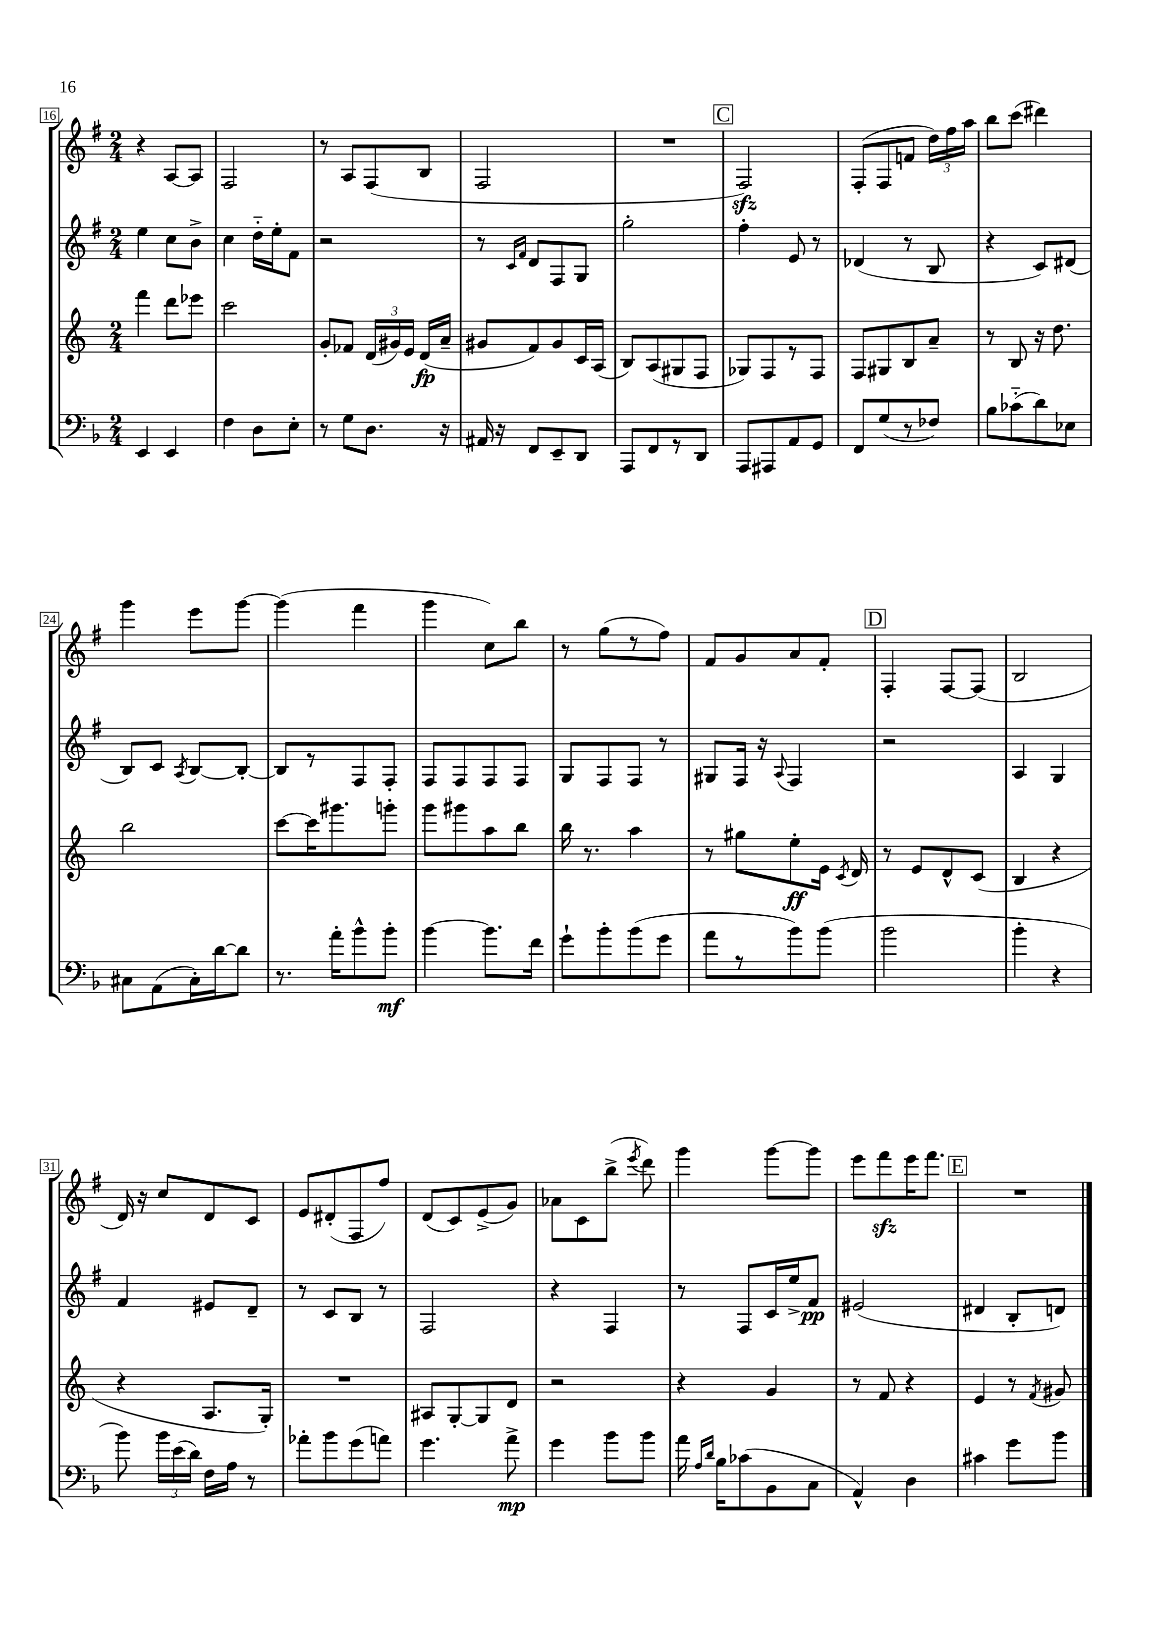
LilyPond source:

<<
\new StaffGroup <<
\new Staff = "s0" {
    \clef treble \key g \major \numericTimeSignature \time 2/4
    \autoBeamOff r4 a8[~ a8] |
    fis2 |
    r8 a8[ fis8( b8] |
    fis2 |
    R2 |
    \mark \markup { \box "C" } fis2\sfz) |
    fis8[-.( fis8 f'8] \tuplet 3/2 { d''16[) fis''16 a''16] } |
    b''8[ c'''8]( dis'''4) |
    g'''4 e'''8[ g'''8]~ |
    g'''4( fis'''4 |
    g'''4 c''8[) b''8] |
    r8 g''8[( r8 fis''8]) |
    fis'8[ g'8 a'8 fis'8]-. |
    \mark \markup { \box "D" } fis4-. fis8[~ fis8]( |
    b2 |
    d'16) r16 c''8[ d'8 c'8] |
    e'8[ dis'8-.( fis8 fis''8]) |
    d'8[( c'8) e'8->( g'8]) |
    aes'8[ c'8 b''8]->( \acciaccatura { e'''8 } d'''8) |
    g'''4 g'''8[~ g'''8] |
    e'''8[ fis'''8\sfz e'''16 fis'''8.] |
    \mark \markup { \box "E" } R2 \bar "|." |
}
\new Staff = "s1" {
    \clef treble \key g \major \numericTimeSignature \time 2/4
    \autoBeamOff e''4 c''8[ b'8]-> |
    c''4 d''16[-_ e''16-. fis'8] |
    r2 |
    r8 \grace { c'16[ fis'16] } d'8[ fis8 g8] |
    g''2-. |
    \mark \markup { \box "C" } fis''4-. e'8 r8 |
    des'4( r8 b8 |
    r4 c'8[) dis'8]( |
    b8[) c'8] \acciaccatura { a8 } b8[~ b8]~-. |
    b8[ r8 fis8 fis8]-. |
    fis8[ fis8 fis8 fis8] |
    g8[ fis8 fis8] r8 |
    gis8[ fis16] r16 \appoggiatura { a8 } fis4 |
    \mark \markup { \box "D" } r2 |
    a4 g4 |
    fis'4 eis'8[ d'8]-- |
    r8 c'8[ b8] r8 |
    fis2 |
    r4 fis4 |
    r8 fis8[ c'16 e''16-> fis'8]\pp |
    eis'2( |
    \mark \markup { \box "E" } dis'4 b8[-. d'8]) \bar "|." |
}
\new Staff = "s2" {
    \clef treble \key c \major \numericTimeSignature \time 2/4
    \autoBeamOff f'''4 d'''8[ ees'''8] |
    c'''2 |
    g'8[-. fes'8] \tuplet 3/2 { d'16[( gis'16) e'16] } d'16[\fp( a'16]-- |
    gis'8[ f'8) gis'8 c'16 a16]( |
    b8[) a8( gis8 f8] |
    \mark \markup { \box "C" } ges8[) f8 r8 f8] |
    f8[ gis8 b8 a'8]-- |
    r8 b8 r16 d''8. |
    b''2 |
    c'''8[~ c'''16 gis'''8. g'''8]-. |
    g'''8[ gis'''8 a''8 b''8] |
    b''16 r8. a''4 |
    r8 gis''8[ e''8-.\ff e'16] \acciaccatura { c'8 } d'16 |
    \mark \markup { \box "D" } r8 e'8[ d'8-^ c'8]( |
    b4 r4 |
    r4 a8.[ g16]-.) |
    R2 |
    ais8[ g8~-. g8 d'8] |
    r2 |
    r4 g'4 |
    r8 f'8 r4 |
    \mark \markup { \box "E" } e'4 r8 \acciaccatura { f'8 } gis'8 \bar "|." |
}
\new Staff = "s3" {
    \clef bass \key f \major \numericTimeSignature \time 2/4
    \autoBeamOff e,4 e,4 |
    f4 d8[ e8]-. |
    r8 g8[ d8.] r16 |
    ais,16 r16 f,8[ e,8-- d,8] |
    a,,8[ f,8 r8 d,8] |
    \mark \markup { \box "C" } a,,8[ ais,,8 a,8 g,8] |
    f,8[ g8( r8 fes8]) |
    bes8[ ces'8-_( d'8) ees8] |
    cis8[ a,8( cis16-.) d'16~ d'8] |
    r8. a'16[-. bes'8-^ bes'8]-.\mf |
    bes'4~ bes'8.[ f'16] |
    g'8[-! bes'8-. bes'8( g'8] |
    a'8[ r8 bes'8) bes'8]( |
    \mark \markup { \box "D" } bes'2 |
    bes'4-. r4 |
    bes'8) \tuplet 3/2 { bes'16[ e'16( d'16]) } f16[ a16] r8 |
    aes'8[-. bes'8 g'8( a'8]) |
    g'4. a'8->\mp |
    g'4 bes'8[ bes'8] |
    a'16 \grace { a16[ d'16] } bes16[ ces'8( bes,8 c8] |
    a,4-^) d4 |
    \mark \markup { \box "E" } cis'4 g'8[ bes'8] \bar "|." |
}
>>
>>
\layout { \context { \Score currentBarNumber = #16 \override BarNumber.stencil = #(make-stencil-boxer 0.1 0.3 ly:text-interface::print) } }
